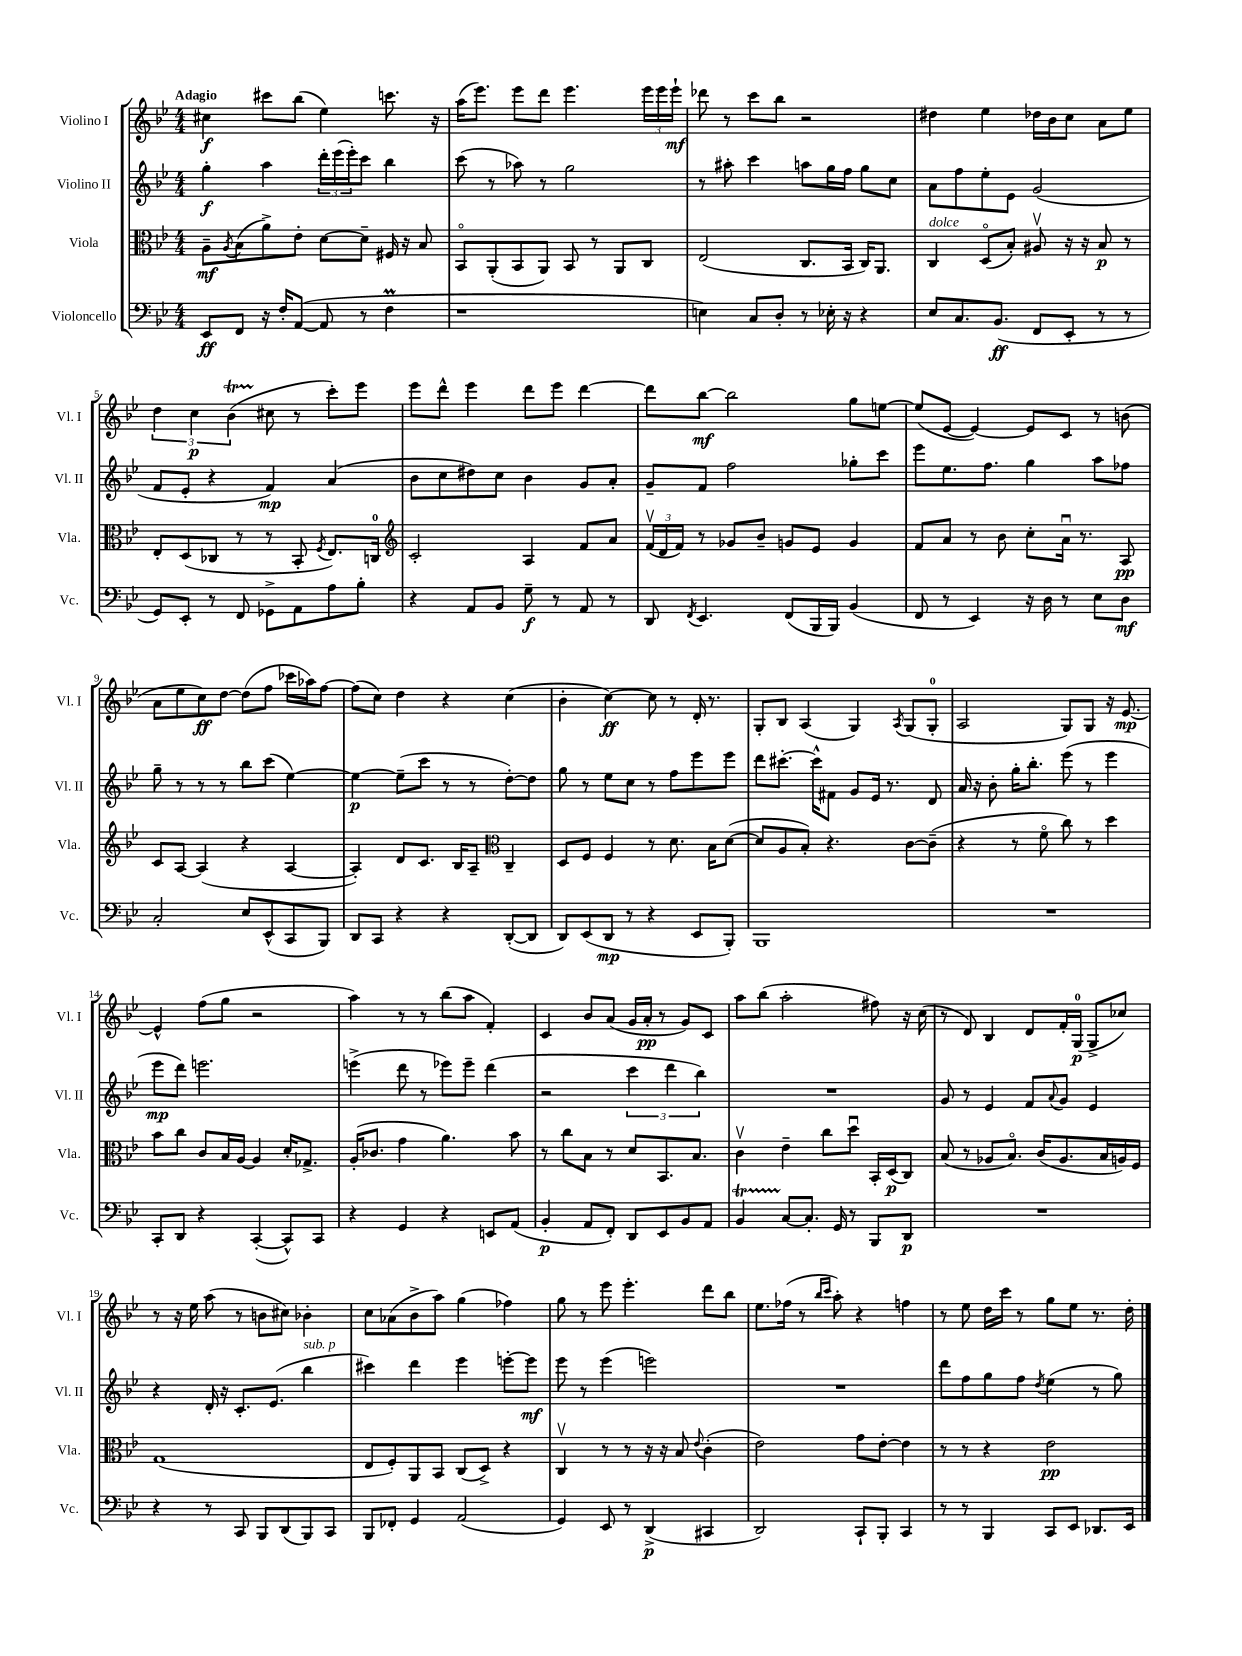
<<
\new StaffGroup <<
\new Staff = "s0" \with { instrumentName = "Violino I" shortInstrumentName = "Vl. I" } {
    \clef treble \key bes \major \numericTimeSignature \time 4/4 \tempo "Adagio"
    cis''4\f cis'''8 bes''8( ees''4) c'''8. r16 |
    a''16( ees'''8.) ees'''8 d'''8 ees'''4. \tuplet 3/2 { ees'''16 ees'''16 ees'''16-!\mf } |
    des'''8 r8 c'''8 bes''8 r2 |
    dis''4 ees''4 des''16 bes'16 c''8 a'8 ees''8 |
    \tuplet 3/2 { d''4 c''4\p bes'4\startTrillSpan( } cis''8\stopTrillSpan r8 c'''8-.) ees'''8 |
    ees'''8 d'''8-^ ees'''4 d'''8 ees'''8 d'''4~ |
    d'''8 bes''8~\mf bes''2 g''8 e''8~ |
    e''8( ees'8~ ees'4~) ees'8 c'8 r8 b'8( |
    a'8 ees''8 c''8\ff) d''8~ d''8( f''8 ces'''16 aes''16) f''8~ |
    f''8( c''8) d''4 r4 c''4( |
    bes'4-. c''4~\ff) c''8 r8 d'16-. r8. |
    g8-. bes8 a4( g4) \acciaccatura { a8 } g8( g8-0-. |
    a2 g8) g8 r16 ees'8.~\mp |
    ees'4-^ f''8( g''8 r2 |
    a''4) r8 r8 bes''8( a''8 f'4-.) |
    c'4 bes'8 a'8( g'16 a'16-.\pp r8 g'8) c'8 |
    a''8 bes''8( a''2-. fis''8) r16 c''16( |
    r8 d'8) bes4 d'8 f'16-. g16-0\p( g8-> ces''8) |
    r8 r16 ees''16 a''8( r8 b'8 cis''8) bes'4-. |
    c''8 aes'8( bes'8-> a''8) g''4( fes''4) |
    g''8 r8 ees'''8 ees'''4.-. d'''8 bes''8 |
    ees''8. fes''16( r8 \grace { bes''16 c'''16 } a''8-.) r4 f''4 |
    r8 ees''8 d''16 c'''16 r8 g''8 ees''8 r8. d''16-. \bar "|." |
}
\new Staff = "s1" \with { instrumentName = "Violino II" shortInstrumentName = "Vl. II" } {
    \clef treble \key bes \major \numericTimeSignature \time 4/4
    g''4-.\f a''4 \tuplet 3/2 { d'''16-. ees'''16( ees'''16-.) } c'''8 bes''4 |
    c'''8( r8 aes''8) r8 g''2 |
    r8 ais''8-. c'''4 a''8 g''16 f''16 g''8 c''8 |
    a'8 f''8 ees''8-. ees'8 g'2( |
    f'8 ees'8-. r4 f'4\mp) a'4( |
    bes'8 c''8 dis''8) c''8 bes'4 g'8 a'8-. |
    g'8-- f'8 f''2 ges''8-. c'''8 |
    ees'''8 ees''8. f''8. g''4 a''8 fes''8 |
    g''8-- r8 r8 r8 bes''8 c'''8( ees''4~) |
    ees''4~\p ees''8--( c'''8 r8 r8 d''8~-.) d''8 |
    g''8 r8 ees''8 c''8 r8 f''8 ees'''8 ees'''8 |
    d'''8 cis'''8.~-. cis'''16-^ fis'8 g'8 ees'16 r8. d'8 |
    a'16 r16 bes'8-. g''16-. bes''8.-. ees'''8( r8 ees'''4 |
    ees'''8\mp d'''8) e'''2. |
    e'''4->( d'''8 r8 ees'''8) ees'''8-- d'''4( |
    r2 \tuplet 3/2 { c'''4 d'''4 bes''4) } |
    R1 |
    g'8 r8 ees'4 f'8 \appoggiatura { a'8 } g'8 ees'4 |
    r4 d'16-. r16 c'8.-. ees'8.( bes''4^\markup { \italic "sub. p" } |
    cis'''4) d'''4 ees'''4 e'''8~-. e'''8\mf |
    ees'''8 r8 ees'''4( e'''2) |
    R1 |
    d'''8 f''8 g''8 f''8 \acciaccatura { d''8 } ees''4( r8 g''8) \bar "|." |
}
\new Staff = "s2" \with { instrumentName = "Viola" shortInstrumentName = "Vla." } {
    \clef alto \key bes \major \numericTimeSignature \time 4/4
    a8--\mf \acciaccatura { a8 } bes8( a'8->) ees'8-. d'8~ d'8-- fis16 r16 bes8 |
    bes,8\flageolet a,8-.( bes,8 a,8) bes,8 r8 a,8 c8 |
    ees2( c8. bes,16 c16) a,8. |
    c4^\markup { \italic "dolce" } d8\flageolet( bes8-.) ais8\upbow r16 r16 bes8\p r8 |
    ees8-. d8( ces8 r8 r8 bes,8-. \acciaccatura { f8 } ees8.) c16-0 |
    \clef treble c'2-. a4 f'8 a'8 |
    \tuplet 3/2 { f'16\upbow( d'16 f'16) } r8 ges'8 bes'8-- g'8 ees'8 g'4 |
    f'8 a'8 r8 bes'8 c''8-. a'16\downbow r8. a8\pp |
    c'8 a8~ a4( r4 a4~ |
    a4-.) d'8 c'8. bes16 a8-- \clef alto c4-- |
    d8 f8 f4 r8 d'8. bes16 d'8~( |
    d'8 a8 bes8-.) r4. c'8~ c'8--( |
    r4 r8 f'8\flageolet c''8) r8 d''4 |
    bes'8 c''8 c'8 bes16 a16~ a4 d'16-. ges8.-> |
    a16-.( ces'8. g'4 a'4.) bes'8 |
    r8 c''8 bes8 r8 d'8 bes,8. bes8. |
    c'4\upbow ees'4-- c''8 d''8\downbow bes,16-. d16\p( c8) |
    bes8( r8 aes8 bes8.\flageolet) c'16( aes8. bes16 a16) f16 |
    g1( |
    ees8 f8-.) a,8 bes,8 c8( d8->) r4 |
    c4\upbow r8 r8 r16 r16 bes8 \appoggiatura { ees'8 } c'4-.( |
    ees'2) g'8 ees'8~-. ees'4 |
    r8 r8 r4 ees'2\pp \bar "|." |
}
\new Staff = "s3" \with { instrumentName = "Violoncello" shortInstrumentName = "Vc." } {
    \clef bass \key bes \major \numericTimeSignature \time 4/4
    ees,8\ff f,8 r16 f16-. a,8~( a,8 r8 f4\prall |
    r1 |
    e4) c8 d8-. r8 ees16-. r16 r4 |
    ees8 c8. bes,8.\ff( f,8 ees,8-. r8 r8 |
    g,8) ees,8-. r8 f,8 ges,8-> a,8 a8 bes8-. |
    r4 a,8 bes,8 g8--\f r8 a,8 r8 |
    d,8 \acciaccatura { f,8 } ees,4. f,8( bes,,16 bes,,16) bes,4( |
    f,8 r8 ees,4) r16 d16 r8 ees8 d8\mf |
    c2-. ees8 ees,8-^( c,8 bes,,8) |
    d,8 c,8 r4 r4 d,8~-.( d,8 |
    d,8) ees,8( d,8\mp r8 r4 ees,8 bes,,8-.) |
    bes,,1 |
    R1 |
    c,8-. d,8 r4 c,4~-.( c,8-^) c,8 |
    r4 g,4 r4 e,8 a,8( |
    bes,4-.\p a,8 f,8-.) d,8 ees,8 bes,8 a,8 |
    bes,4\startTrillSpan c8~\stopTrillSpan c8.-. g,16 r8 bes,,8 d,8\p |
    R1 |
    r4 r8 c,8 bes,,8 d,8( bes,,8) c,8 |
    bes,,8 fes,8-. g,4 a,2( |
    g,4) ees,8 r8 d,4->\p( cis,4 |
    d,2) c,8-! bes,,8-. c,4 |
    r8 r8 bes,,4 c,8 ees,8 des,8. ees,16 \bar "|." |
}
>>
>>
